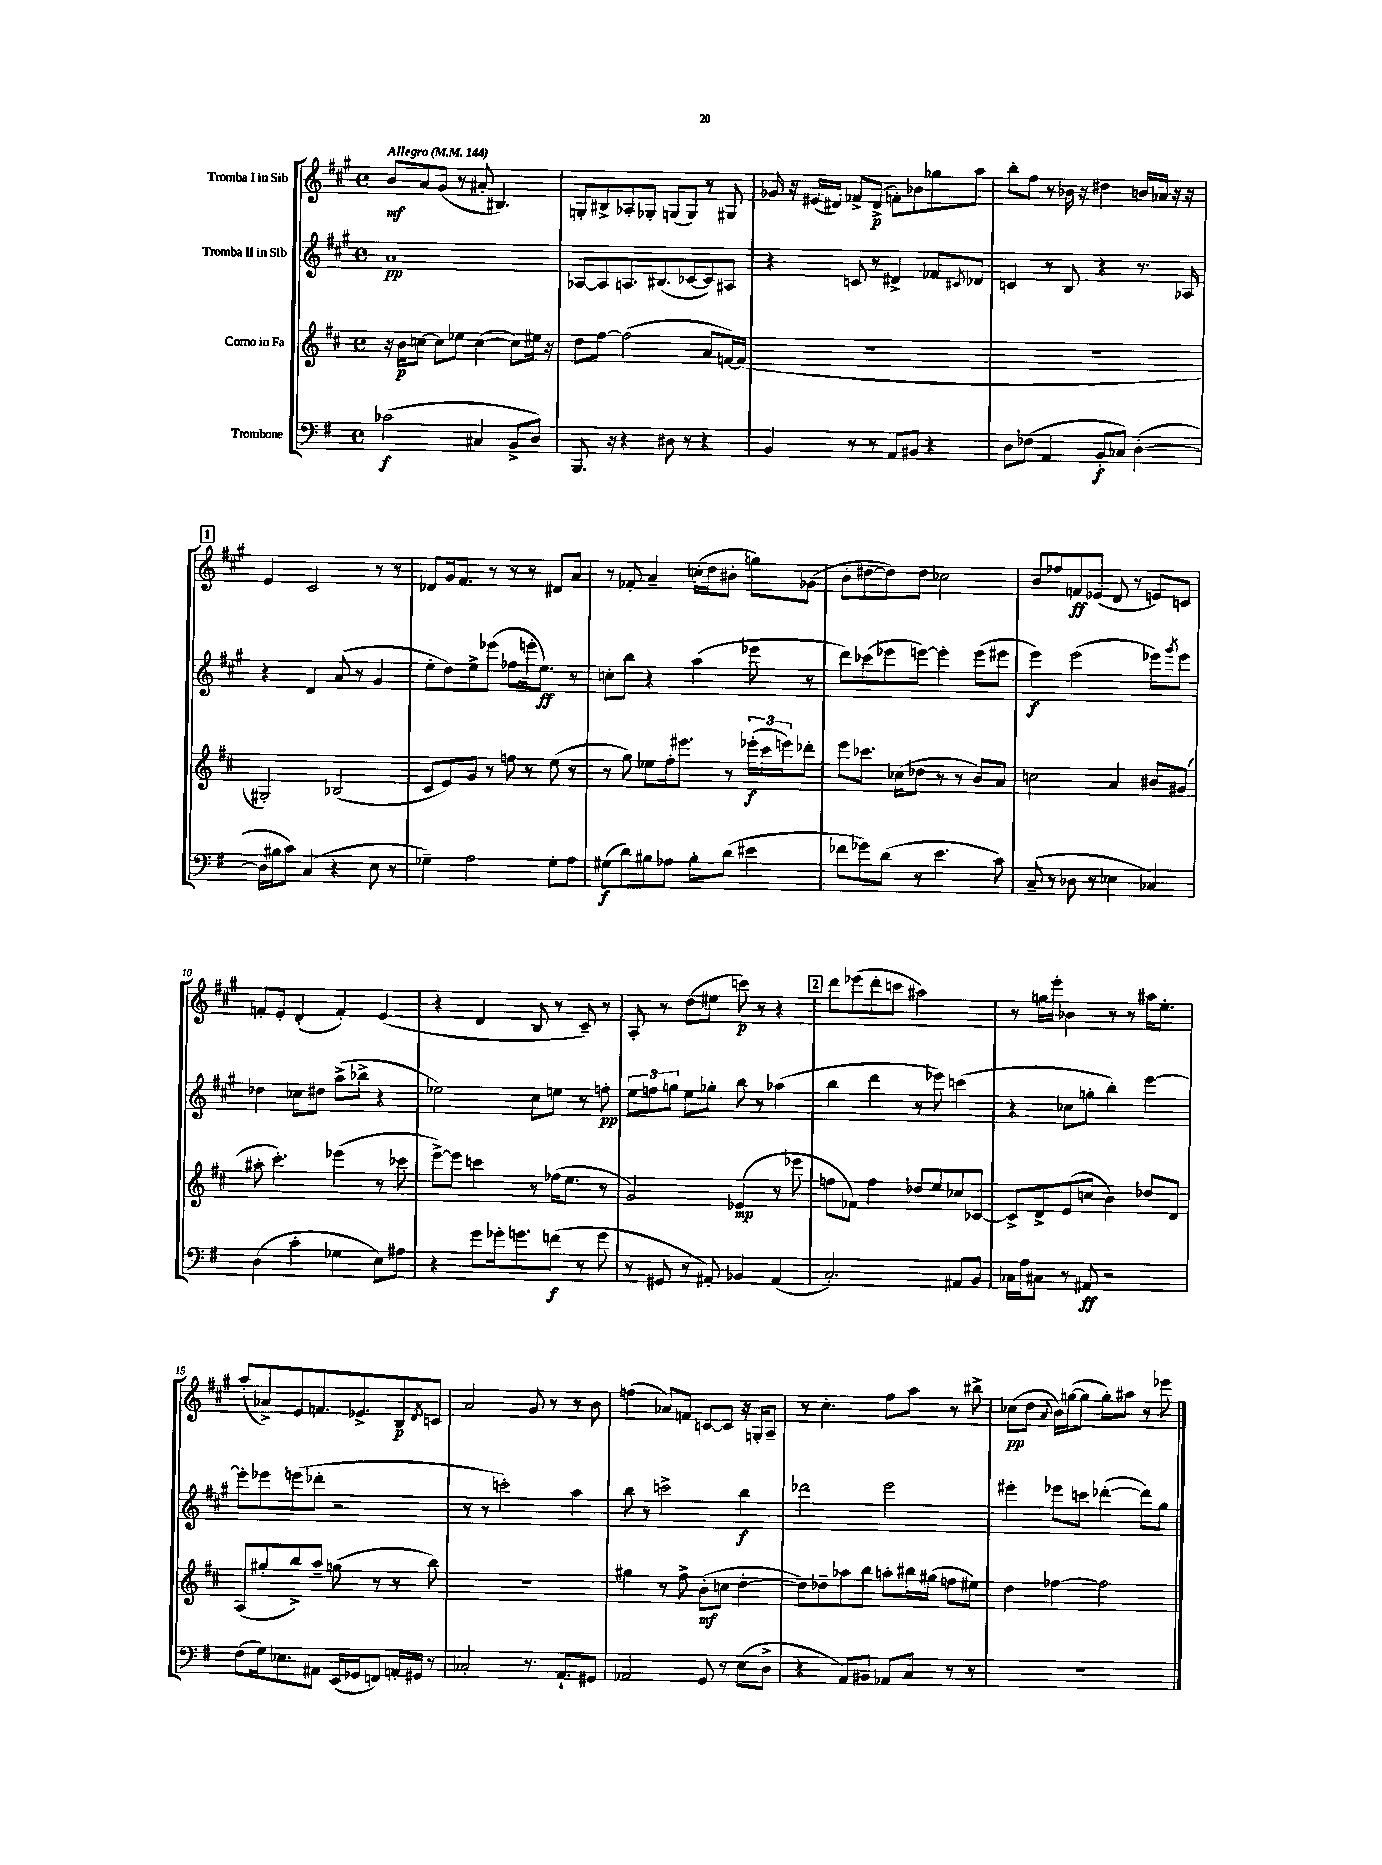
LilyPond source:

<<
\new StaffGroup <<
\new Staff = "s0" \with { instrumentName = "Tromba I in Sib" } {
    \clef treble \key a \major \defaultTimeSignature \time 4/4 \tempo "Allegro" 4 = 144
    b'8\mf a'8 gis'8( r8 ais'8-. bis4.) |
    g8-. bis8-> aes8-. ges8-. g8( g8) r8 gis8 |
    ges'16 r16 eis'16( dis'16) fes'8-> dis'8->\p( f'8-.) bes'8 ges''8 a''8 |
    b''8-. fis''8 r8 bes'16 r16 dis''4 b'16 aes'16 r16 r16 |
    \mark \markup { \box "1" } e'4 cis'2 r8 r8 |
    des'8 gis'16 fis'8. r8 r8 r8 dis'8 a'8 |
    r8 fes'8-. a'4-- c''16-.( d''16 bis'8-. g''8) ges'8( |
    b'8-. dis''8~ dis''8) dis''8 ces''2 |
    b'8 fes''8 f'8\ff ees'8( d'8 r8 e'8) c'8 |
    f'8-. e'8-. d'4-.( f'4-.) e'4( |
    r4 d'4 b8 r8 cis'8--) r8 |
    a8-. r8 d''8( eis''8 c'''8\p) r8 r4 |
    \mark \markup { \box "2" } d'''8 ees'''8( d'''8-. c'''8 ais''2) |
    r8 g''16 e'''16-. bes'4 r8 r8 ais''16 e''8.-. |
    a''8-.( aes'8->) e'8 f'8. ees'8.-> b8\p \acciaccatura { d'8 } c'8 |
    a'2 gis'8 r8 r8 b'8 |
    f''4( aes'8) f'8 c'8~ c'8 r16 g16-. a8-- |
    r8 cis''4.-. fis''8 a''8 r8 bis''8-> |
    ces''8\pp( d''8 \appoggiatura { a'8 } b'16) g''16~( g''8 g''8-.) ais''8 r8 ees'''8 \bar "|." |
}
\new Staff = "s1" \with { instrumentName = "Tromba II in Sib" } {
    \clef treble \key a \major \defaultTimeSignature \time 4/4
    a'1\pp |
    aes8~ aes8 a8. bis8.( ces'8~ ces'8) ais8 |
    r4 c'8 r8 dis'4-> fes'8 \acciaccatura { cis'8 } des'8 |
    c'4 r8 b8 r4 r8. aes16 |
    \mark \markup { \box "1" } r4 d'4 a'8( r8 gis'4 |
    e''8-. d''8) e''8-> ees'''8( fes''8 e'''16-. e''8.\ff) r8 |
    c''8-. b''8 r4 a''4( ees'''8 r8 |
    d'''8) ces'''8( ees'''8 e'''8~) e'''4-. e'''8( eis'''8 |
    e'''4\f) e'''2( ees'''8) \acciaccatura { gis'''8 } ees'''8 |
    des''4 ces''8 dis''8 a''8->( bes''8-> r4 |
    ees''2) cis''8 e''8 r8 f''8-.\pp |
    \tuplet 3/2 { e''8 f''8 g''8 } e''8 ges''8-. b''8 r8 aes''4( |
    \mark \markup { \box "2" } b''4 d'''4 r8 ees'''8) c'''4( |
    r4 ces''8 g''8-. b''4-.) e'''4~ |
    e'''8-. ees'''8 e'''8( des'''8-. r2 |
    r8 r8 c'''2-.) a''4 |
    b''8 r8 c'''2-> b''4\f |
    des'''2 e'''2 |
    eis'''4-. ees'''8 c'''8 des'''4~-.( des'''8) gis''8 \bar "|." |
}
\new Staff = "s2" \with { instrumentName = "Corno in Fa" } {
    \clef treble \key d \major \defaultTimeSignature \time 4/4
    r16 b'16\p c''8~ c''8 ees''8 c''4~( c''8) eis''16 r16 |
    d''8 fis''8~ fis''2( a'8 f'16~) f'16( |
    R1 |
    R1 |
    \mark \markup { \box "1" } gis2-.) bes2( |
    cis'8 e'8) g'8 r8 f''8 r8 e''8( r8 |
    r8 g''8) ees''8 fis''16-. eis'''8. r8 \tuplet 3/2 { ees'''16-.\f( cis'''16 e'''16) } des'''8-. |
    e'''8 ces'''8. ces''16( des''8 r8 r8 b'8) a'8 |
    c''2 a'4 bis'8 gis'8( |
    ais''8-. cis'''4.-.) ees'''4( r8 ces'''8 |
    e'''8~->) e'''8 c'''4 r8 fes''16( e''8. r8 |
    g'2) ees'4\mp( r8 ees'''8 |
    \mark \markup { \box "2" } f''8 fes'8) f''4 des''8 e''8 ces''8 ces'8~ |
    ces'8-> d'8-> e'8( c''8 b'4) des''8 d'8 |
    a8( gis''8-. b''8->) a''8-- g''8( r8 r8 b''8) |
    R1 |
    gis''4 r8 fis''8-> b'8-.\mf( c''8 d''4~-. |
    d''8) des''8-- aes''8 b''8 a''8-. bis''16 gis''16( f''8 eis''8) |
    d''4 fes''4~ fes''2 \bar "|." |
}
\new Staff = "s3" \with { instrumentName = "Trombone" } {
    \clef bass \key g \major \defaultTimeSignature \time 4/4
    ces'2\f( cis4 b,8-> d8) |
    b,,8. r16 r4 dis8 r8 r4 |
    b,4 r8 r8 a,8 bis,8 r4 |
    d8 fes8( a,4 b,8-.\f ces8) d4~-.( |
    \mark \markup { \box "1" } d16 bis16 c'8) c4( r4 e8 r8 |
    ges4--) a2 ges8-. a8 |
    gis8\f( d'8) bis8 aes8 bis8-. d'8( eis'4 |
    fes'8 ges'8) d'8( r8 e'4. c'8) |
    c8--( r8 des8 r8 ees4 ces4) |
    d4( c'4-. ges4 e8) ais8 |
    r4 g'8 ges'16-. g'8. f'8\f( r8 g'8 |
    r8 gis,8 r8 ais,8-.) bes,4 ais,4( |
    \mark \markup { \box "2" } c2.-.) ais,8 b,8 |
    ces16 a16 cis8 r8 ais,8\ff r2 |
    fis8( g16) ees8. ais,8 e,16( ges,16 f,8) a,16-. gis,16 r8 |
    ces2-. r8. a,8.-! gis,8 |
    aes,2 g,8 r8 e8( d8-> |
    r4 a,8) bis,8 aes,8 c8 r8 r8 |
    R1 \bar "|." |
}
>>
>>
